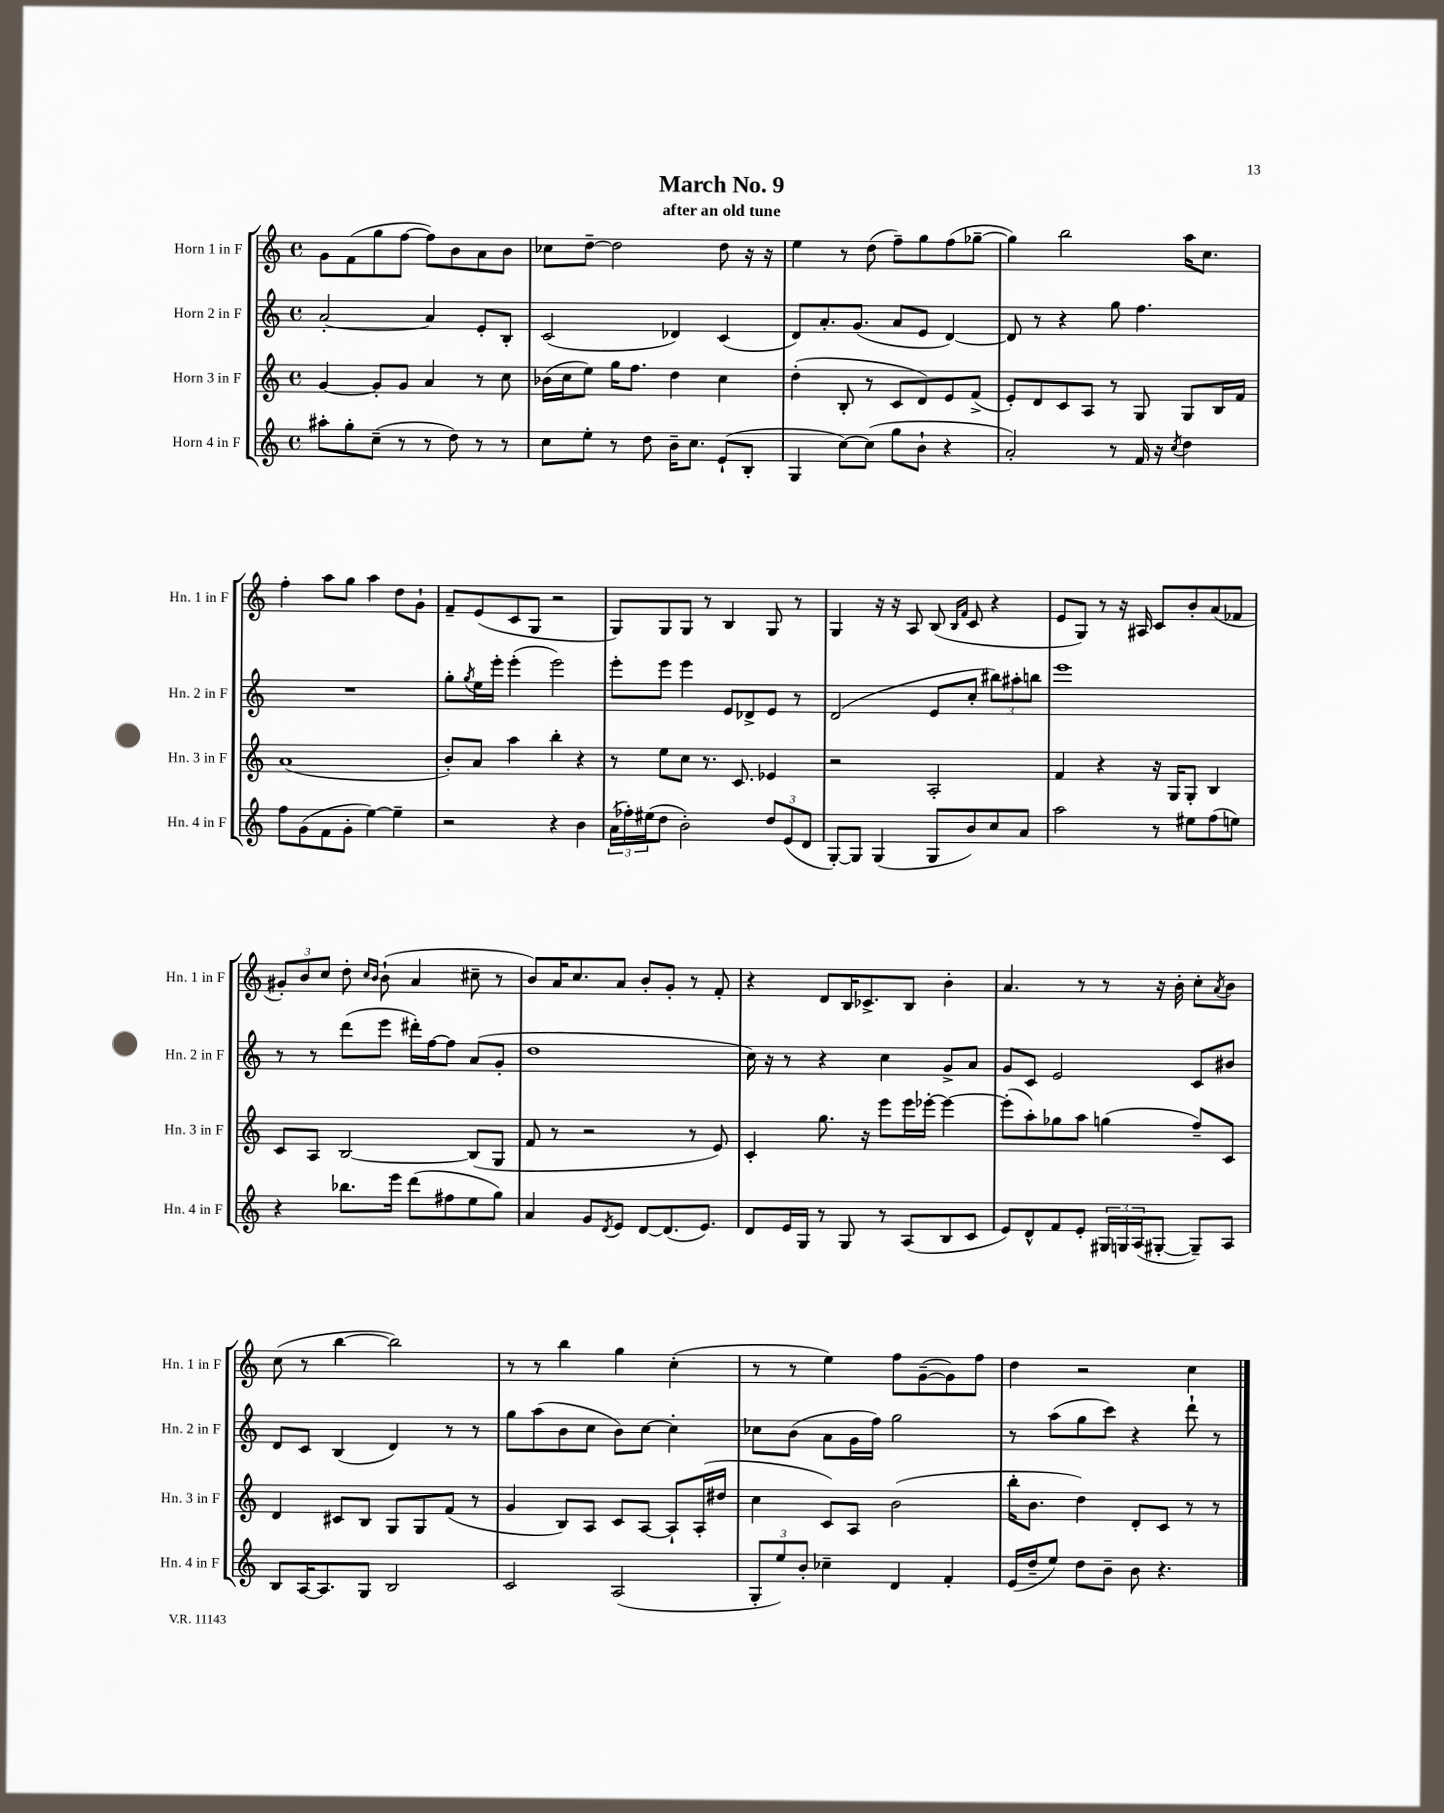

**kern	**kern	**kern	**kern
*staff4	*staff3	*staff2	*staff1
*clefG2	*clefG2	*clefG2	*clefG2
*k[]	*k[]	*k[]	*k[]
*M4/4	*M4/4	*M4/4	*M4/4
*met(c)	*met(c)	*met(c)	*met(c)
8aa#'	[4g	[2a'	8g
8gg'	.	.	(8f
(8cc~	8g']	.	8gg
8r	8g	.	[8ff
8r	4a	4a]	8ff])
8dd)	.	.	8b
8r	8r	8e'	8a
8r	8cc	8B'	8b
=	=	=	=
8cc	(16b-	(2c	8cc-
.	16cc	.	.
8ee'	8ee)	.	[8dd~
8r	16gg	.	2dd]
.	8.ff	.	.
8dd	.	.	.
16b~	4dd	4d-)	.
8.cc	.	.	.
(8e`	4cc	(4c	8dd
8B'	.	.	16r
.	.	.	16r
=	=	=	=
4G	(4dd'	8d)	4ee
.	.	8.a'	.
[8cc)	8B'	.	8r
.	.	(8.g	.
(8cc]	8r	.	(8dd
8gg	8c	8a	8ff~)
8b`	8d)	8e	8gg
4r	8e	[4d)	(8ff
.	(8f^	.	[8gg-~
=	=	=	=
2a')	8e')	8d]	4gg-])
.	8d	8r	.
.	8c	4r	2bb
.	8A	.	.
8r	8r	8gg	.
16f	8G	4.ff	.
16r	.	.	.
8qcc	.	.	.
4dd	8G	.	16aa
.	.	.	8.cc
.	16B	.	.
.	16f	.	.
=	=	=	=
8ff	(1a	1r	4ff'
(8g	.	.	.
8f	.	.	8aa
8g'	.	.	8gg
[4ee)	.	.	4aa
4ee~]	.	.	8dd
.	.	.	8g`
=	=	=	=
2r	8b')	8gg'	8f~
.	.	8qgg	.
.	8a	16ee	(8e
.	.	16eee'	.
.	4aa	(4eee'	8c
.	.	.	8G
4r	4bb'	2eee)	2r
4b	4r	.	.
=	=	=	=
(24a	8r	8eee'	8G)
24ff-')	.	.	.
(24ee#	.	.	.
8dd	8ee	8eee	8G
2b')	8cc	4eee	8G
.	8.r	.	8r
.	.	8e	4B
.	8.c	.	.
.	.	8d-^	.
12dd	4e-	8e	8G
(12e	.	.	.
.	.	8r	8r
12d	.	.	.
=	=	=	=
[8G')	2r	(2d	4G
8G]	.	.	.
(4G	.	.	16r
.	.	.	16r
.	.	.	8A
8G	2A'	8e	(8B
.	.	.	16qqB
.	.	.	16qqf
8b)	.	8cc'	8c
8cc	.	12bb#)	4r
.	.	12aa#'	.
8a	.	.	.
.	.	12bb	.
=	=	=	=
2aa	4f	1eee	8e
.	.	.	8G)
.	4r	.	8r
.	.	.	16r
.	.	.	16A#
8r	16r	.	8c
.	16G	.	.
8ee#	8G'	.	8b'
(8ff	4B	.	(8a
8ee)	.	.	8f-
=	=	=	=
4r	8c	8r	12g#')
.	.	.	12b
.	8A	8r	.
.	.	.	12cc
8.bb-	[2B	(8ddd	8dd'
.	.	.	16qqcc
.	.	.	16qqb
.	.	8eee	(8b`
16eee	.	.	.
(8ddd	.	16ddd#')	4a
.	.	[16ff	.
8ff#	.	8ff]	.
8ee	(8B]	(8a	8cc#~
8gg)	8G	8g'	8r
=	=	=	=
4a	8f	1dd	8b)
.	8r	.	16a
.	.	.	8.cc
8g	2r	.	.
8qd	.	.	.
8e	.	.	8a
[8d	.	.	8b'
(8.d]	.	.	8g'
.	8r	.	8r
8.e)	.	.	.
.	8e)	.	8f'
=	=	=	=
8d	4c'	16cc)	4r
.	.	16r	.
16e	.	8r	.
16G	.	.	.
8r	8.gg	4r	8d
8G	.	.	16B
.	16r	.	8.c-^
8r	8eee	4cc	.
(8A	16eee	.	8B
.	[16eee-'	.	.
8B	4eee-_	8g^	4b'
8c	.	8a	.
=	=	=	=
8e)	(8eee-']	8g	4.a
8d^^	8aa')	8c	.
8f	8gg-	2e	.
8e'	8aa	.	8r
24G#	(4gg	.	8r
24G	.	.	.
(24A	.	.	.
[8G#'	.	.	16r
.	.	.	16b'
8G#~])	8ff~)	8c	8cc'
.	.	.	8qa
8A	8c	8b#	8b
=	=	=	=
8B	4d	8d	(8cc
[16A	.	8c	8r
8.A]	.	.	.
.	8c#	(4B	[4bb
8G	8B	.	.
2B	8G	4d)	2bb])
.	8G	.	.
.	(8f	8r	.
.	8r	8r	.
=	=	=	=
2c	4g	8gg	8r
.	.	(8aa	8r
.	8B)	8b	4bb
.	8A	8cc	.
(2A	8c	8b)	4gg
.	[8A	[8cc	.
.	8A`]	4cc']	(4cc'
.	(16A'	.	.
.	16dd#	.	.
=	=	=	=
12G'	4cc	8cc-	8r
12ee)	.	.	.
.	.	(8b	8r
12b'	.	.	.
4cc-~	8c)	8a	4ee)
.	8A	16g	.
.	.	16ff)	.
4d	(2b	2gg	8ff
.	.	.	([8g~
4f'	.	.	8g])
.	.	.	8ff
=	=	=	=
(16e	16bb'	8r	4dd
16dd~	8.b	.	.
8ee)	.	(8aa	.
8dd	4dd)	8gg	2r
8b~	.	8ccc)	.
8b	8d'	4r	.
4.r	8c	.	.
.	8r	8ddd`	4cc
.	8r	8r	.
==	==	==	==
*-	*-	*-	*-
